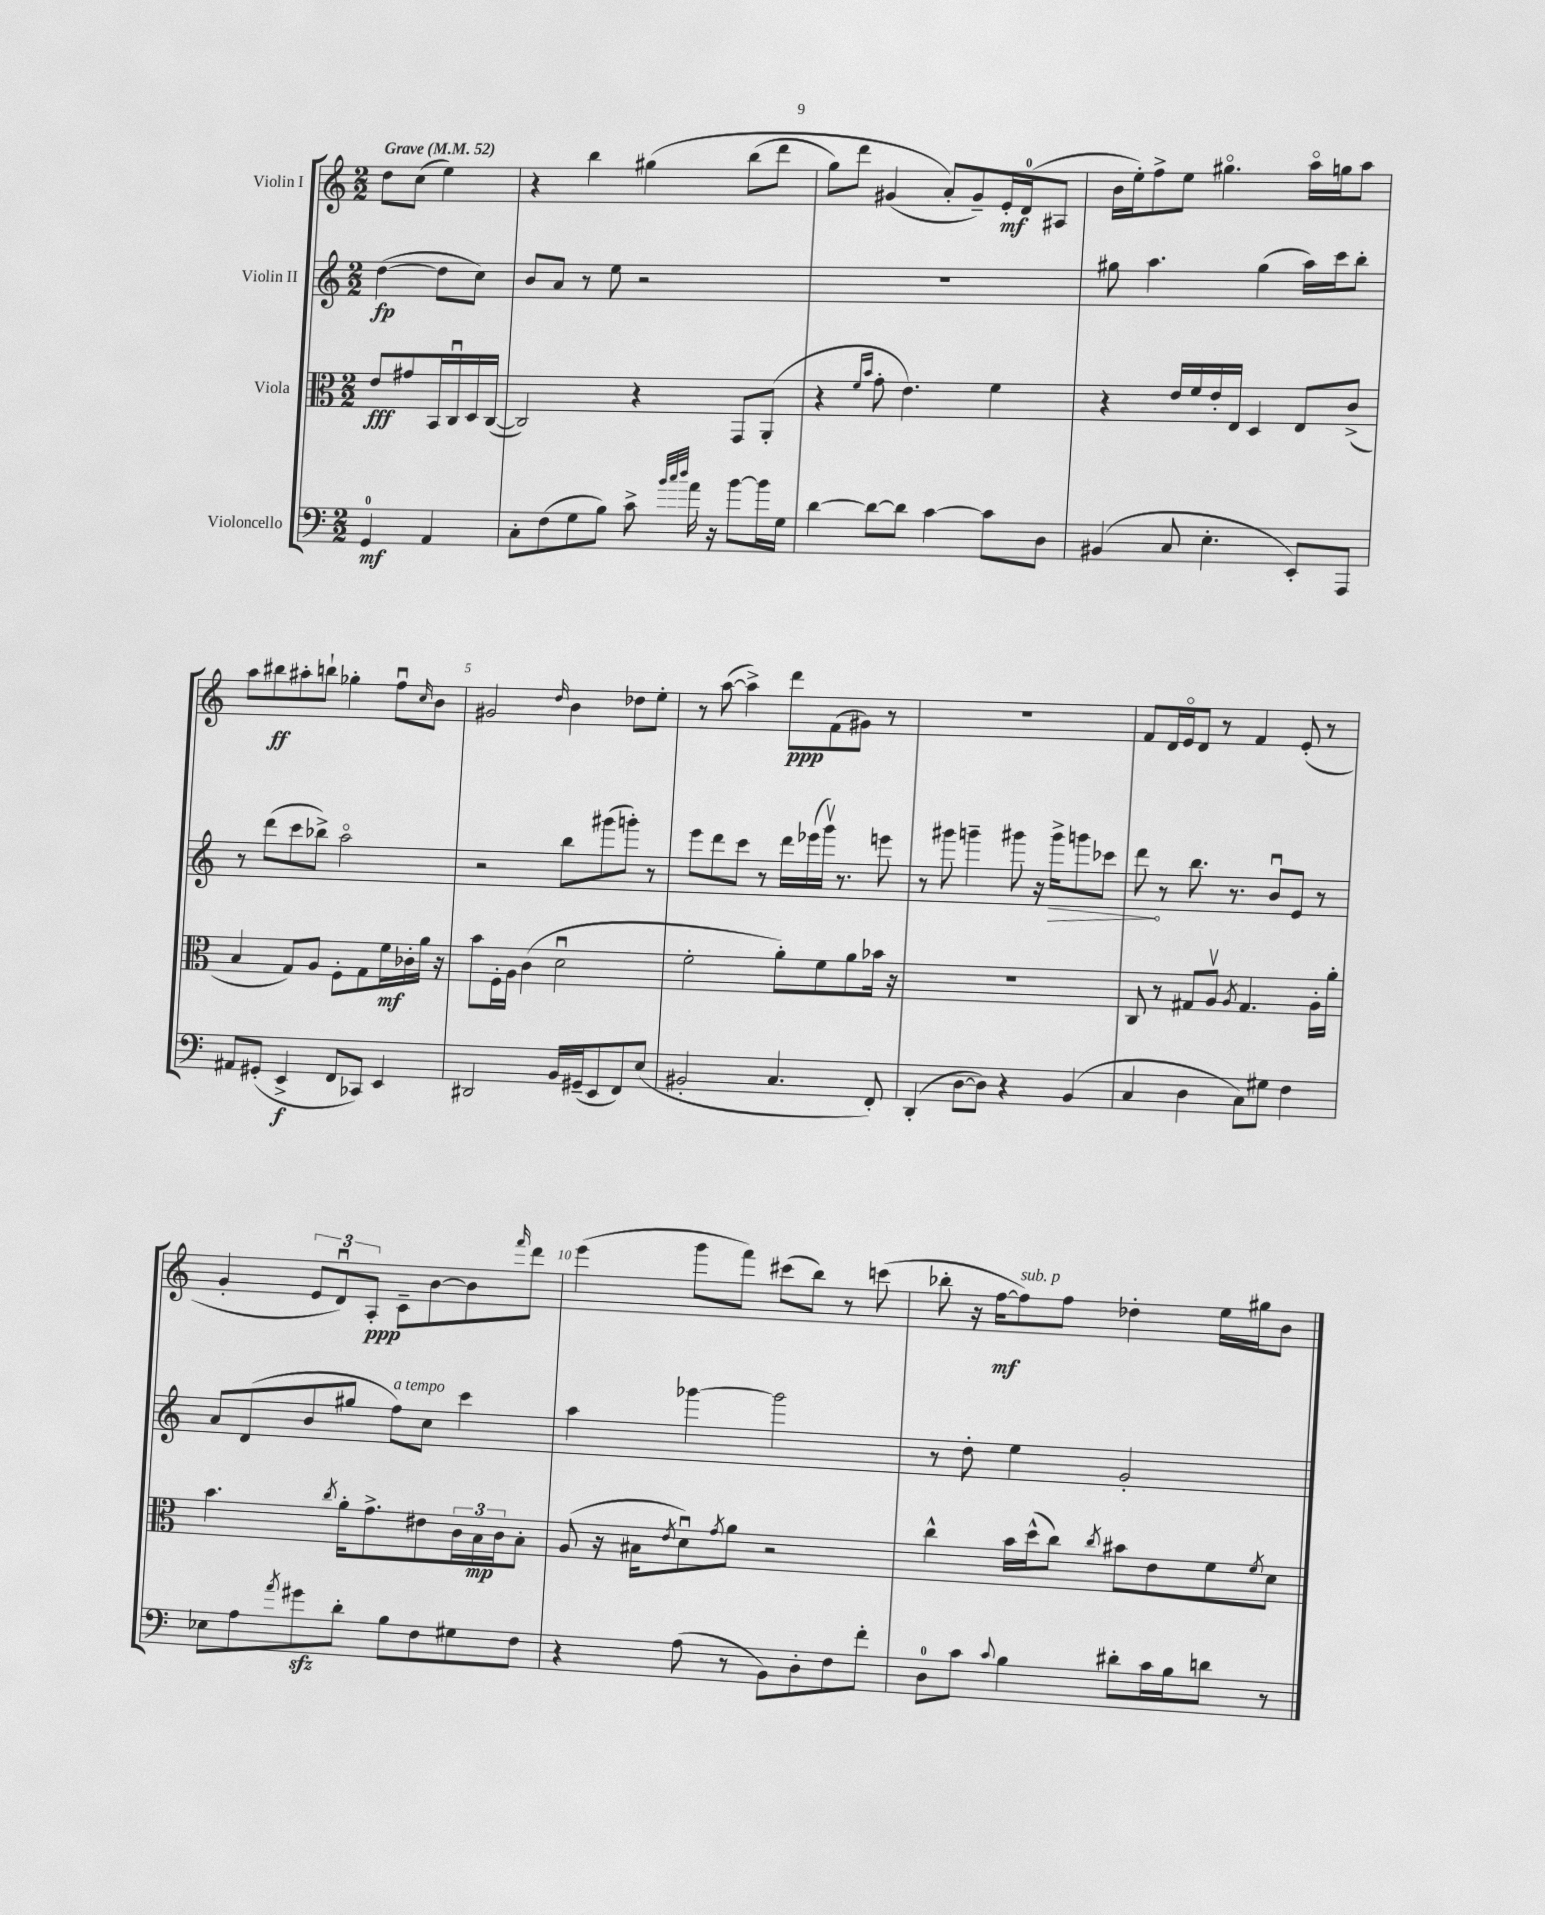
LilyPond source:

<<
\new StaffGroup <<
\new Staff = "s0" \with { instrumentName = "Violin I" } {
    \clef treble \key c \major \numericTimeSignature \time 2/2 \partial 2 \tempo "Grave" 4 = 52
    d''8 c''8( e''4) |
    r4 b''4 gis''4\( b''8( d'''8 |
    g''8) d'''8 gis'4( a'8-.\) gis'8--) e'16-.\mf d'16-0( ais8 |
    b'16 e''16-.) f''8-> e''8 gis''4.\flageolet a''16\flageolet g''16 a''8 |
    a''8 bis''8\ff ais''8-. b''8-! ges''4-. f''8\downbow \grace { c''16 } b'8 |
    gis'2 \grace { d''16 } b'4 des''8 e''8-. |
    r8 a''8~( a''4->) d'''8\ppp f'8( gis'8) r8 |
    R1 |
    f'8 d'16 e'16\flageolet d'8 r8 f'4 e'8-.( r8 |
    g'4-. \tuplet 3/2 { e'8 d'8\downbow) a8-.\ppp } c'8-- b'8~ b'8 \grace { f'''16 } d'''8 |
    e'''4( g'''8 f'''8) cis'''8( b''8) r8 c'''8( |
    bes''8-. r16 f''16~\mf f''8^\markup { \italic "sub. p" }) f''8 des''4-. e''16 gis''16 b'8 \bar "|." |
}
\new Staff = "s1" \with { instrumentName = "Violin II" } {
    \clef treble \key c \major \numericTimeSignature \time 2/2 \partial 2
    d''4~\fp( d''8 c''8) |
    b'8 a'8 r8 e''8 r2 |
    R1 |
    gis''8 a''4. gis''4( a''16) c'''16 b''8-. |
    r8 d'''8( c'''8 bes''8->) a''2\flageolet |
    r2 b''8 gis'''8( g'''8-.) r8 |
    e'''8 d'''8 c'''8 r8 d'''16 ees'''16( g'''16\upbow) r8. e'''8 |
    r8 gis'''8 g'''4-- gis'''8 r16 \once \override Hairpin.circled-tip = ##t gis'''16->\> g'''8 ces'''8 |
    d'''8\! r8 b''8. r8. b'8\downbow e'8 r8 |
    a'8 d'8( b'8 gis''8 f''8^\markup { \italic "a tempo" }) c''8 c'''4 |
    a''4 ges'''4~ ges'''2 |
    r8 d''8-. e''4 g'2-. \bar "|." |
}
\new Staff = "s2" \with { instrumentName = "Viola" } {
    \clef alto \key c \major \numericTimeSignature \time 2/2 \partial 2
    e'8\fff gis'8 b,16 c16\downbow d16 c16~( |
    c2) r4 g,8 a,8-.( |
    r4 \grace { f'16 b'16 } g'8-. e'4.) f'4 |
    r4 e'16 f'16 e'16-. e16 d4 e8 c'8->( |
    b4 g8) a8 f8-. g8 f'16\mf ces'16-. a'16 r16 |
    b'8 f16-. a16 c'4( d'2\downbow |
    f'2-. a'8-.) f'8 a'8 bes'16 r16 |
    R1 |
    c8 r8 gis8 a8\upbow \acciaccatura { a8 } gis4. a16-. a'16-. |
    b'4. \acciaccatura { c''8 } a'16-. g'8.-> eis'8 \tuplet 3/2 { c'16 b16\mp c'16 } b8-. |
    a8( r16 bis16 \acciaccatura { e'8 } d'8\downbow) \acciaccatura { g'8 } a'8 r2 |
    c''4-^ b'16 d''16-^( c''8) \acciaccatura { c''8 } bis'8 e'8 f'8 \acciaccatura { f'8 } d'8 \bar "|." |
}
\new Staff = "s3" \with { instrumentName = "Violoncello" } {
    \clef bass \key c \major \numericTimeSignature \time 2/2 \partial 2
    g,4-0\mf a,4 |
    c8-. f8( g8 b8) c'8-> \grace { b'32 c''32 d''32 } a'16 r16 b'8~ b'16 g16 |
    d'4~ d'8~ d'8 c'4~ c'8 d8 |
    bis,4( c8 e4.-. e,8-.) a,,8 |
    ais,8 gis,8-.( e,4->\f f,8 ces,8) e,4 |
    dis,2 b,16 gis,16--( e,8 f,8) e8( |
    bis,2-. c4. f,8-.) |
    d,4-.( d8~ d8) r4 b,4( |
    c4 d4 c8) gis8 f4 |
    ees8 a8 \acciaccatura { a'8 } gis'8\sfz d'8-. b8 f8 gis8 f8 |
    r4 a8( r8 b,8) d8-. f8 f'8-. |
    d8-0 c'8 \appoggiatura { c'8 } b4 dis'8-. c'16 b16 d'8 r8 \bar "|." |
}
>>
>>
\layout { \context { \Score \override BarNumber.break-visibility = ##(#f #t #t) barNumberVisibility = #(every-nth-bar-number-visible 5) } }
